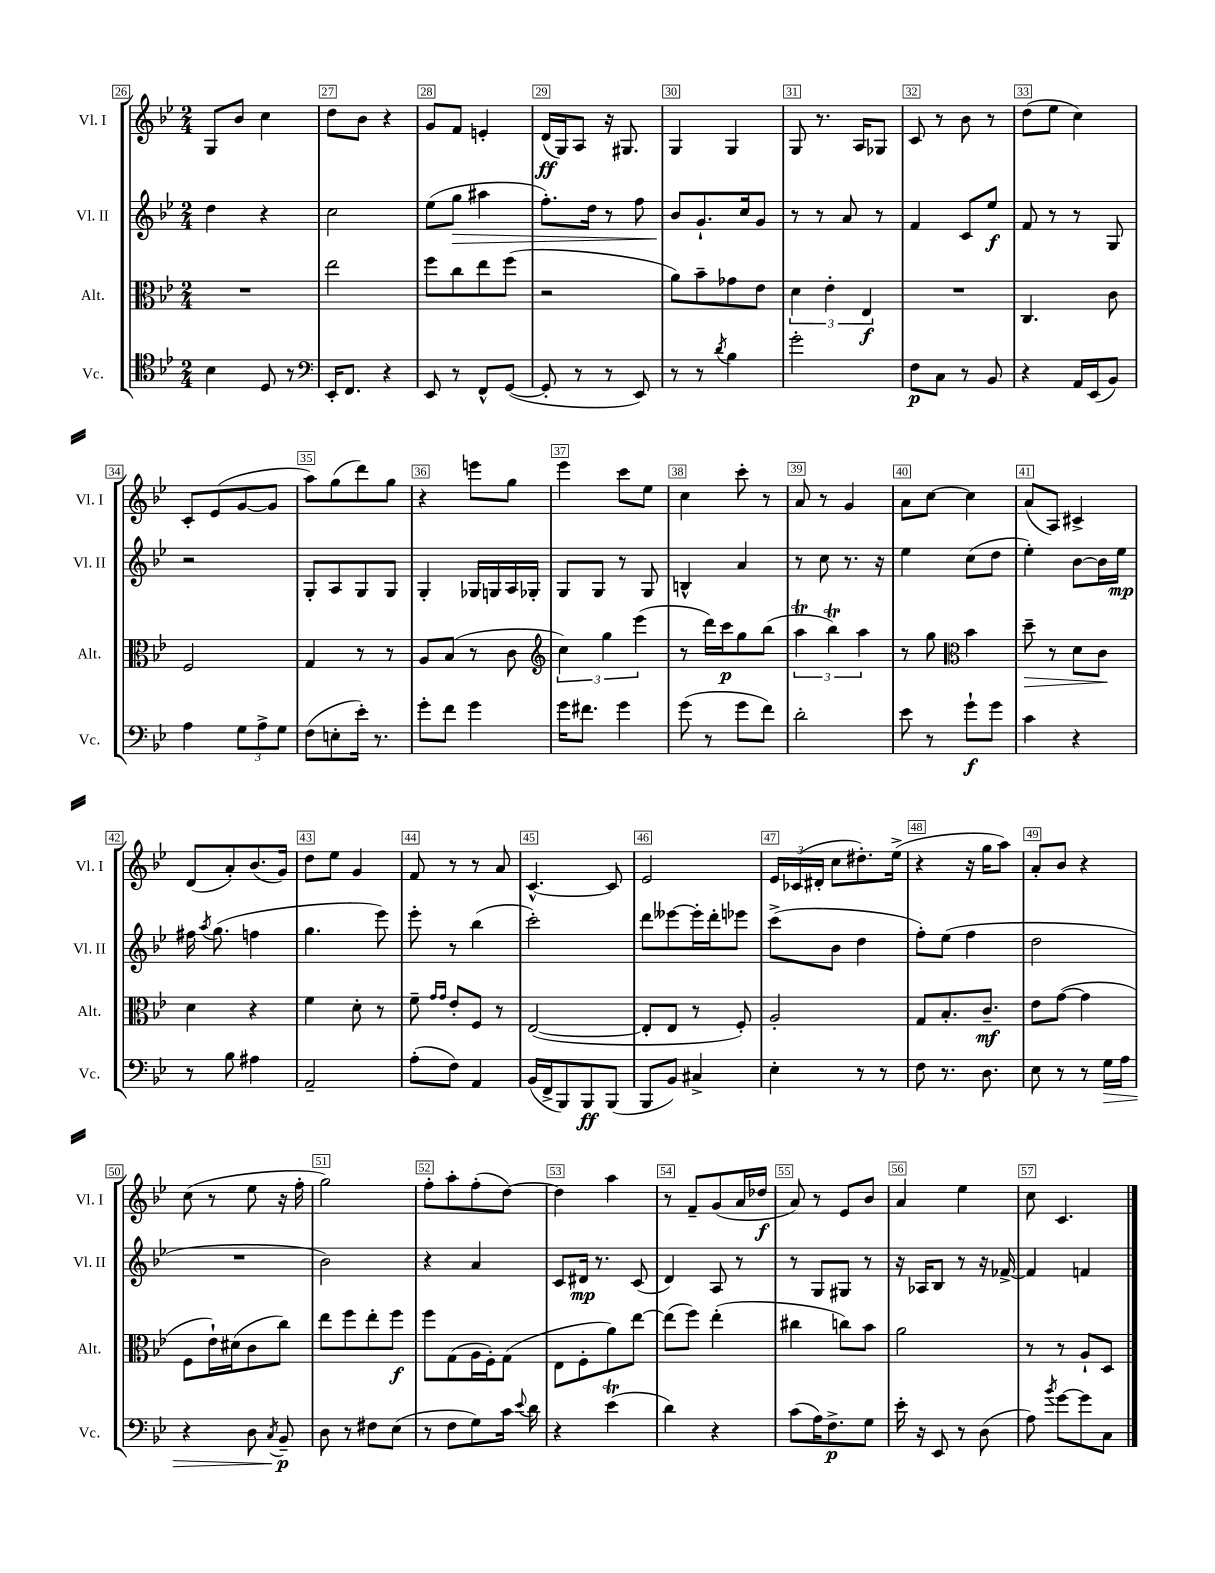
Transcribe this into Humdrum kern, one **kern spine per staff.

**kern	**dynam	**kern	**dynam	**kern	**dynam	**kern	**dynam
*part4	*part4	*part3	*part3	*part2	*part2	*part1	*part1
*staff4	*staff4	*staff3	*staff3	*staff2	*staff2	*staff1	*staff1
*I"Vc.	*	*I"Alt.	*	*I"Vl. II	*	*I"Vl. I	*
*I'Vc.	*	*I'Alt.	*	*I'Vl. II	*	*I'Vl. I	*
*clefC4	*	*clefC3	*	*clefG2	*	*clefG2	*
*k[b-e-]	*	*k[b-e-]	*	*k[b-e-]	*	*k[b-e-]	*
*M2/4	*	*M2/4	*	*M2/4	*	*M2/4	*
=26	=26	=26	=26	=26	=26	=26	=26
4B-\	.	2r	.	4dd\	.	8G/L	.
.	.	.	.	.	.	8b-/J	.
8D/	.	.	.	4r	.	4cc\	.
8r	.	.	.	.	.	.	.
=27	=27	=27	=27	=27	=27	=27	=27
*clefF4	*	*	*	*	*	*	*
16EE-'/KL	.	2ee-\	.	2cc\	.	8dd\L	.
8.FF/J	.	.	.	.	.	.	.
.	.	.	.	.	.	8b-\J	.
4r	.	.	.	.	.	4r	.
=28	=28	=28	=28	=28	=28	=28	=28
8EE-/	.	8ff\L	.	(8ee-\L	.	8g/L	.
!	!	!	!	!	!LO:HP:b	!	!
8r	.	8cc\	.	8gg\J	>	8f/J	.
8FF^^/L	.	8ee-\	.	4aa#X\	.	4en'/	.
([8GG/J	.	(8ff\J	.	.	.	.	.
=29	=29	=29	=29	=29	=29	=29	=29
8GG'/]	.	2r	.	8.ff'\L)	.	(16d/LL	ff
.	.	.	.	.	.	16G/J)	.
8r	.	.	.	.	.	8A/J	.
.	.	.	.	16dd\Jk	.	.	.
8r	.	.	.	8r	.	16r	.
.	.	.	.	.	.	8.G#X/	.
8EE-/)	.	.	.	8ff\	.	.	.
=30	=30	=30	=30	=30	=30	=30	=30
8r	.	8a\L)	.	8b-/L	.	4G/	.
8r	.	8b-~\	.	8.g`/	]	.	.
8qd/	.	.	.	.	.	.	.
4B-\	.	8g-X\	.	.	.	4G/	.
.	.	.	.	16cc/k	.	.	.
.	.	8e-\J	.	8g/J	.	.	.
=31	=31	=31	=31	=31	=31	=31	=31
2g'\	.	6d\	.	8r	.	8G/	.
.	.	.	.	8r	.	8.r	.
.	.	6e-'\	.	.	.	.	.
.	.	.	.	8a/	.	.	.
.	.	.	.	.	.	16A/KL	.
.	.	6E-/	f	.	.	.	.
.	.	.	.	8r	.	8G-X/J	.
=32	=32	=32	=32	=32	=32	=32	=32
8F\L	p	2r	.	4f/	.	8c/	.
8C\J	.	.	.	.	.	8r	.
8r	.	.	.	8c/L	.	8b-\	.
8BB-/	.	.	.	8ee-/J	f	8r	.
=33	=33	=33	=33	=33	=33	=33	=33
4r	.	4.C/	.	8f/	.	(8dd\L	.
.	.	.	.	8r	.	8ee-\J	.
16AA/LL	.	.	.	8r	.	4cc\)	.
(16EE-/J	.	.	.	.	.	.	.
8BB-/J)	.	8c\	.	8G/	.	.	.
!!LO:LB:g=z
=34	=34	=34	=34	=34	=34	=34	=34
4A\	.	2F/	.	2r	.	8c'/L	.
.	.	.	.	.	.	(8e-/	.
12G\L	.	.	.	.	.	[8g/	.
12A^\	.	.	.	.	.	.	.
.	.	.	.	.	.	8g/J]	.
12G\J	.	.	.	.	.	.	.
=35	=35	=35	=35	=35	=35	=35	=35
(8F\L	.	4G/	.	8G'/L	.	8aa\L)	.
8En'\	.	.	.	8A/	.	(8gg\	.
16e-'\Jk)	.	8r	.	8G/	.	8ddd\)	.
8.r	.	.	.	.	.	.	.
.	.	8r	.	8G/J	.	8gg\J	.
=36	=36	=36	=36	=36	=36	=36	=36
8g'\L	.	8A/L	.	4G'/	.	4r	.
8f\J	.	(8B-/J	.	.	.	.	.
4g\	.	8r	.	16G-X/LL	.	8eeen\L	.
.	.	.	.	16Gn/	.	.	.
.	.	8c\	.	16A/	.	8gg\J	.
.	.	.	.	16G-X'/JJ	.	.	.
=37	=37	=37	=37	=37	=37	=37	=37
*	*	*clefG2	*	*	*	*	*
16g\KL	.	6cc\)	.	8G/L	.	4eee-\	.
8.f#X\J	.	.	.	.	.	.	.
.	.	.	.	8G/J	.	.	.
.	.	6gg\	.	.	.	.	.
4g\	.	.	.	8r	.	8ccc\L	.
.	.	(6eee-\	.	.	.	.	.
.	.	.	.	8G/	.	8ee-\J	.
=38	=38	=38	=38	=38	=38	=38	=38
(8g\	.	8r	.	4Bn^^/	.	4cc\	.
8r	.	16ddd\LL)	.	.	.	.	.
.	.	16ccc\J	p	.	.	.	.
8g\L	.	8gg\	.	4a/	.	8ccc'\	.
8f\J)	.	(8bb-\J	.	.	.	8r	.
=39	=39	=39	=39	=39	=39	=39	=39
2d'\	.	6aat\	.	8r	.	8a/	.
.	.	.	.	8cc\	.	8r	.
.	.	6bb-T\)	.	.	.	.	.
.	.	.	.	8.r	.	4g/	.
.	.	6aa\	.	.	.	.	.
.	.	.	.	16r	.	.	.
=40	=40	=40	=40	=40	=40	=40	=40
8e-\	.	8r	.	4ee-\	.	8a\L	.
8r	.	8gg\	.	.	.	[8cc\J	.
*	*	*clefC3	*	*	*	*	*
8g`\L	f	4b-\	.	(8cc\L	.	4cc\]	.
8g\J	.	.	.	8dd\J	.	.	.
=41	=41	=41	=41	=41	=41	=41	=41
!	!	!	!LO:HP:b	!	!	!	!
4c\	.	8dd~\	>	4ee-'\)	.	(8a/L	.
.	.	8r	.	.	.	8A/J)	.
4r	.	8d\L	.	[8b-\L	.	4c#X^/	.
.	.	8c\J	.	16b-\L]	.	.	.
.	.	.	.	16ee-\JJ	mp	.	.
.	.	.	]	.	.	.	.
!!LO:LB:g=z
=42	=42	=42	=42	=42	=42	=42	=42
8r	.	4d\	.	16ff#X\	.	(8d/L	.
.	.	.	.	8qaa/	.	.	.
.	.	.	.	(8.gg\	.	.	.
8B-\	.	.	.	.	.	8a'/)	.
4A#X\	.	4r	.	4ffn\	.	(8.b-/	.
.	.	.	.	.	.	16g/Jk)	.
=43	=43	=43	=43	=43	=43	=43	=43
2AA~/	.	4f\	.	4.gg\	.	8dd\L	.
.	.	.	.	.	.	8ee-\J	.
.	.	8d'\	.	.	.	4g/	.
.	.	8r	.	8eee-\)	.	.	.
=44	=44	=44	=44	=44	=44	=44	=44
(8A'\L	.	8f~\	.	8eee-'\	.	8f/	.
.	.	16qqg/LL	.	.	.	.	.
.	.	16qqg/JJ	.	.	.	.	.
8F\J)	.	8e-'/L	.	8r	.	8r	.
4AA/	.	8F/J	.	(4bb-\	.	8r	.
.	.	8r	.	.	.	8a/	.
=45	=45	=45	=45	=45	=45	=45	=45
(16BB-/LL	.	([2E-/	.	2ccc'\)	.	[4.c^^/	.
16FF^/J	.	.	.	.	.	.	.
8BBB-/)	.	.	.	.	.	.	.
8BBB-/	ff	.	.	.	.	.	.
(8BBB-/J	.	.	.	.	.	8c/]	.
=46	=46	=46	=46	=46	=46	=46	=46
8BBB-/L	.	8E-'/L]	.	8ddd\L	.	2e-/	.
8BB-/J)	.	8E-/J	.	[8eee--X\	.	.	.
4C#X^/	.	8r	.	16eee--'\L]	.	.	.
.	.	.	.	16ddd'\J	.	.	.
.	.	8F'/)	.	8eee-X\J	.	.	.
=47	=47	=47	=47	=47	=47	=47	=47
4E-'\	.	2A'/	.	(8ccc^\L	.	24e-/LL	.
.	.	.	.	.	.	(24c-X/	.
.	.	.	.	.	.	24d#X'/JJ	.
.	.	.	.	8b-\J	.	8cc\L	.
8r	.	.	.	4dd\	.	8.dd#X'\)	.
8r	.	.	.	.	.	.	.
.	.	.	.	.	.	(16ee-^\Jk	.
=48	=48	=48	=48	=48	=48	=48	=48
8F\	.	8G/L	.	8ff'\L)	.	4r	.
8.r	.	8.B-'/	.	(8ee-\J	.	.	.
.	.	.	.	4ff\	.	16r	.
8.D\	.	8.c~/J	mf	.	.	16gg\KL	.
.	.	.	.	.	.	8aa\J)	.
=49	=49	=49	=49	=49	=49	=49	=49
8E-\	.	8e-\L	.	2dd\	.	8a'/L	.
8r	.	([8g\J	.	.	.	8b-/J	.
8r	.	4g\]	.	.	.	4r	.
!	!LO:HP:b	!	!	!	!	!	!
16G\LL	>	.	.	.	.	.	.
16A\JJ	.	.	.	.	.	.	.
!!LO:LB:g=z
=50	=50	=50	=50	=50	=50	=50	=50
4r	.	8F\L	.	2r	.	(8cc\	.
.	.	16e-`\L)	.	.	.	8r	.
.	.	(16d#X\J	.	.	.	.	.
8D\	.	8c\	.	.	.	8ee-\	.
8qC/	.	.	.	.	.	.	.
8BB-~/	p	8cc\J)	.	.	.	16r	.
.	.	.	.	.	.	16ff'\	.
.	]	.	.	.	.	.	.
=51	=51	=51	=51	=51	=51	=51	=51
8D\	.	8ee-\L	.	2b-\)	.	2gg\)	.
8r	.	8ff\	.	.	.	.	.
8F#X\L	.	8ee-'\	.	.	.	.	.
(8E-\J	.	8ff\J	f	.	.	.	.
=52	=52	=52	=52	=52	=52	=52	=52
8r	.	8ff\L	.	4r	.	8ff'\L	.
8F\L	.	(8G\	.	.	.	8aa'\	.
8G\)	.	16A\L	.	4a/	.	(8ff'\	.
.	.	16F'\J)	.	.	.	.	.
16c\Jk	.	(8G\J	.	.	.	[8dd\J)	.
8qqe-/	.	.	.	.	.	.	.
16d\	.	.	.	.	.	.	.
=53	=53	=53	=53	=53	=53	=53	=53
4r	.	8E-\L	.	8c/L	.	4dd\]	.
.	.	8F'\	.	16d#X/Jk	mp	.	.
.	.	.	.	8.r	.	.	.
(4e-T\	.	8a\)	.	.	.	4aa\	.
.	.	[8ee-\J	.	(8c/	.	.	.
=54	=54	=54	=54	=54	=54	=54	=54
4d\)	.	(8ee-\L]	.	4d/)	.	8r	.
.	.	8ff\J)	.	.	.	8f~/L	.
4r	.	(4ee-'\	.	8A/	.	(8g/	.
.	.	.	.	8r	.	16a/L	.
.	.	.	.	.	.	16dd-X/JJ	f
=55	=55	=55	=55	=55	=55	=55	=55
(8c\L	.	4cc#X\	.	8r	.	8a/)	.
16A\K)	.	.	.	8G/L	.	8r	.
8.F^\	p	.	.	.	.	.	.
.	.	8ccn\L)	.	8G#X/J	.	8e-/L	.
8G\J	.	8b-\J	.	8r	.	8b-/J	.
=56	=56	=56	=56	=56	=56	=56	=56
16e-'\	.	2a\	.	16r	.	4a/	.
16r	.	.	.	16A-X/KL	.	.	.
8EE-/	.	.	.	8B-/J	.	.	.
8r	.	.	.	8r	.	4ee-\	.
(8D\	.	.	.	16r	.	.	.
.	.	.	.	[16f-X^/	.	.	.
=57	=57	=57	=57	=57	=57	=57	=57
8A\)	.	8r	.	4f-/]	.	8cc\	.
8qb-/	.	.	.	.	.	.	.
[8g\L	.	8r	.	.	.	4.c/	.
8g\]	.	8A`/L	.	4fn/	.	.	.
8C\J	.	8D/J	.	.	.	.	.
==	==	==	==	==	==	==	==
*-	*-	*-	*-	*-	*-	*-	*-
